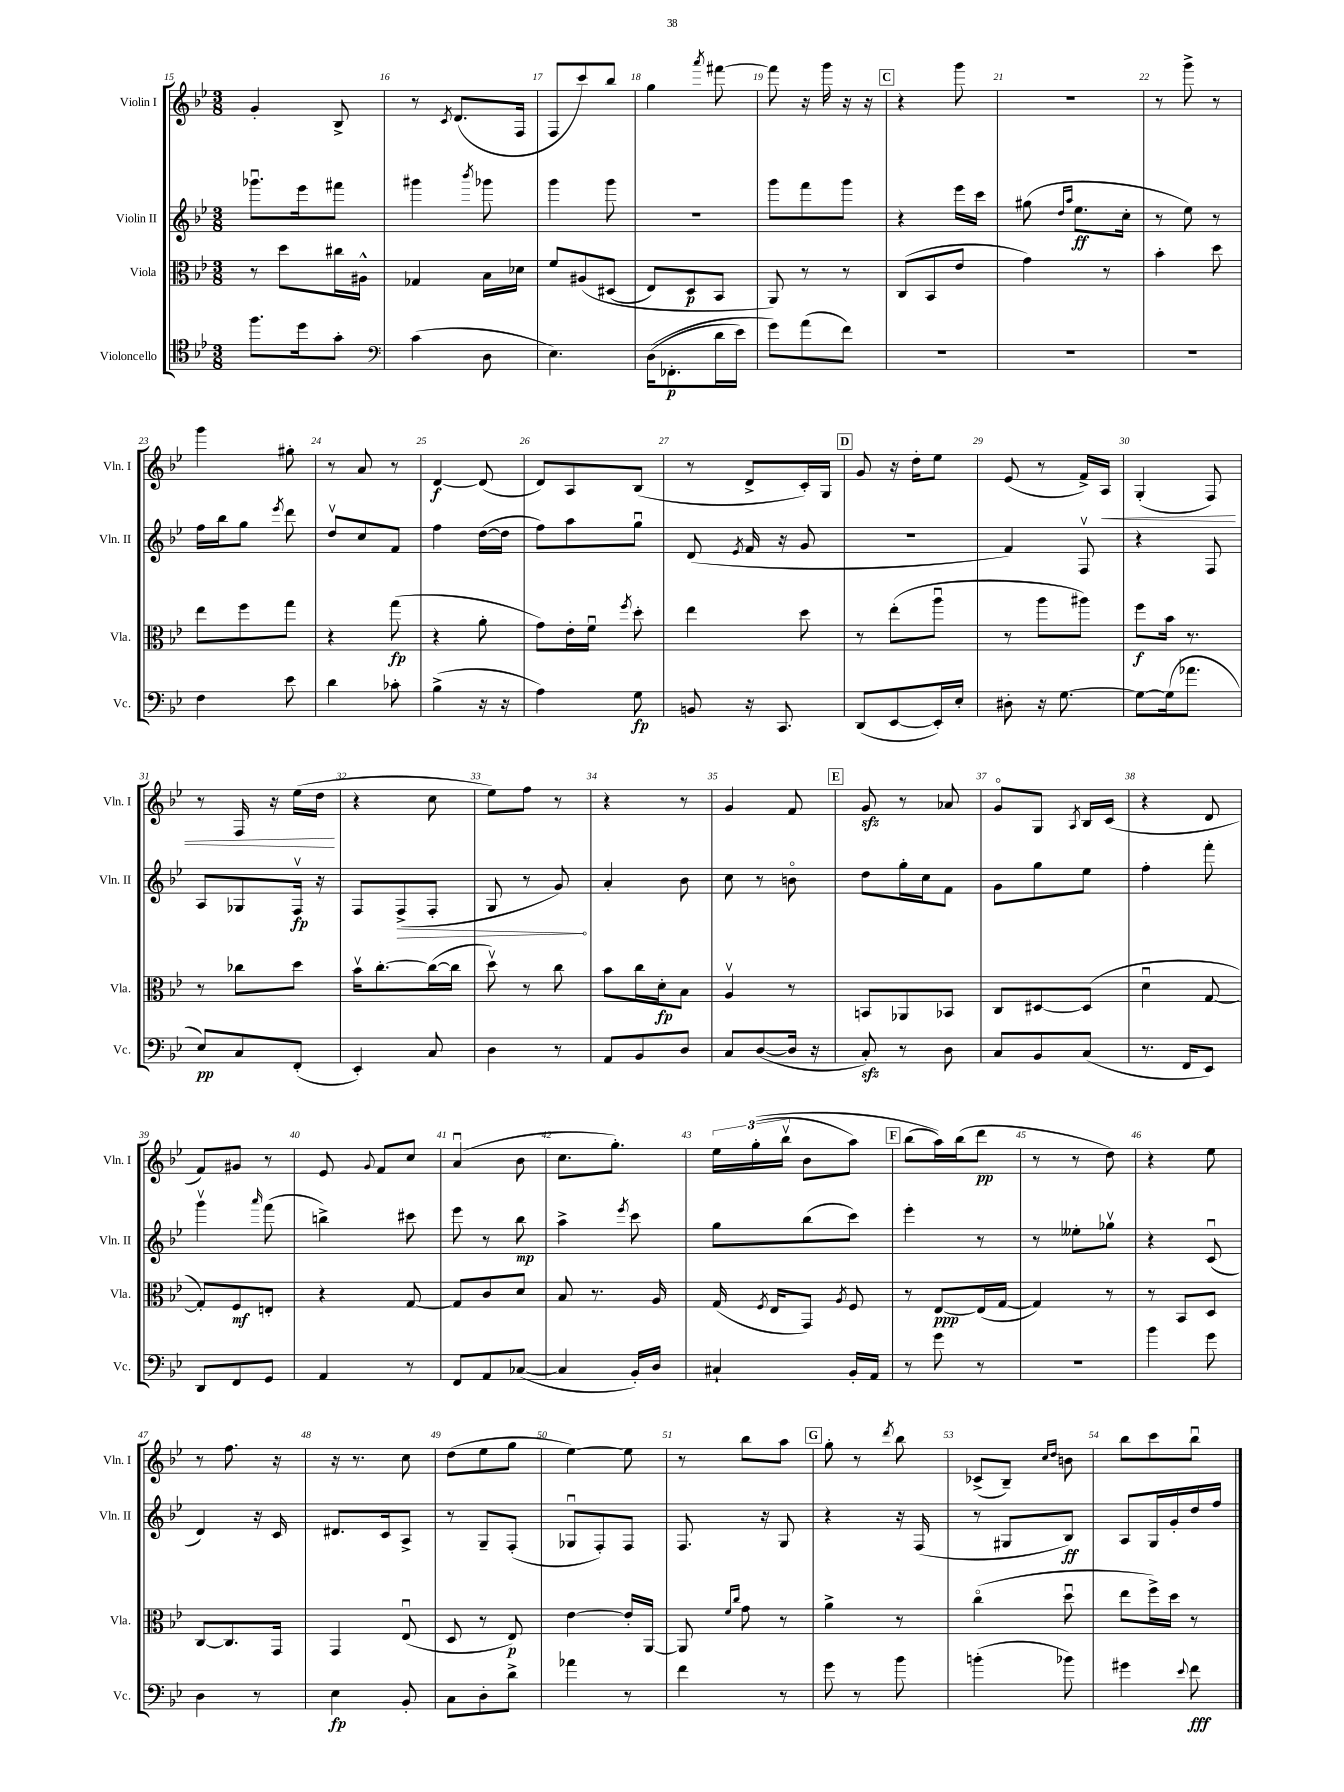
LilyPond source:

<<
\new StaffGroup <<
\new Staff = "s0" \with { instrumentName = "Violin I" shortInstrumentName = "Vln. I" } {
    \clef treble \key bes \major \numericTimeSignature \time 3/8
    \autoBeamOff g'4-. bes8-> |
    r8 \acciaccatura { c'8 } d'8.[( f16] |
    f8[ c'''8) bes''8] |
    g''4 \acciaccatura { a'''8 } fis'''8~ |
    fis'''8 r16 g'''16 r16 r16 |
    \mark \markup { \box "C" } r4 g'''8 |
    R4. |
    r8 g'''8-> r8 |
    g'''4 gis''8-. |
    r8 a'8 r8 |
    d'4~\f d'8( |
    d'8[) a8 bes8]( |
    r8 d'8[-> c'16-.) g16] |
    \mark \markup { \box "D" } g'8 r16 d''16[-. ees''8] |
    ees'8( r8 f'16[->) a16]\< |
    g4-.( f8) |
    r8 f16 r16 ees''16[( d''16]\! |
    r4 c''8 |
    ees''8[) f''8] r8 |
    r4 r8 |
    g'4 f'8 |
    \mark \markup { \box "E" } g'8\sfz r8 aes'8 |
    g'8[\flageolet g8] \acciaccatura { a8 } bes16[ c'16]( |
    r4 d'8 |
    f'8[) gis'8] r8 |
    ees'8 \appoggiatura { g'8 } f'8[ c''8] |
    a'4\downbow( bes'8 |
    c''8.[ g''8.]-.) |
    \tuplet 3/2 { ees''16[ g''16-.(\( bes''16]\upbow } bes'8[ a''8]) |
    \mark \markup { \box "F" } bes''8[( a''16)\) bes''16( d'''8]\pp |
    r8 r8 d''8) |
    r4 ees''8 |
    r8 f''8. r16 |
    r16 r8. c''8 |
    d''8[( ees''8 g''8] |
    ees''4~) ees''8 |
    r8 bes''8[ a''8] |
    \mark \markup { \box "G" } g''8-. r8 \acciaccatura { d'''8 } bes''8 |
    ces'8[->( bes8]--) \grace { c''16[ d''16] } b'8 |
    bes''8[ c'''8 bes''8]\downbow \bar "|." |
}
\new Staff = "s1" \with { instrumentName = "Violin II" shortInstrumentName = "Vln. II" } {
    \clef treble \key bes \major \numericTimeSignature \time 3/8
    \autoBeamOff ges'''8.[\downbow ees'''16 fis'''8] |
    gis'''4 \acciaccatura { bes'''8 } ges'''8 |
    g'''4 g'''8 |
    R4. |
    g'''8[ f'''8 g'''8] |
    \mark \markup { \box "C" } r4 ees'''16[ c'''16] |
    gis''8( \grace { d''16[ a''16] } ees''8.[\ff c''16]-. |
    r8 ees''8) r8 |
    f''16[ bes''16 g''8] \acciaccatura { ees'''8 } d'''8 |
    d''8[\upbow c''8 f'8] |
    f''4 d''16[~( d''16] |
    f''8[) a''8 g''8]\downbow |
    d'8( \acciaccatura { ees'8 } f'16 r16 g'8 |
    \mark \markup { \box "D" } R4. |
    f'4) f8\upbow |
    r4 f8 |
    a8[ ges8 f16]\upbow\fp r16 |
    f8[ \once \override Hairpin.circled-tip = ##t f8->\>( f8]-. |
    g8 r8 g'8\!) |
    a'4-. bes'8 |
    c''8 r8 b'8\flageolet |
    \mark \markup { \box "E" } d''8[ g''16-. c''16 f'8] |
    g'8[ g''8 ees''8] |
    f''4-. f'''8-. |
    g'''4\upbow \grace { a'''16 } f'''8( |
    b''4->) cis'''8 |
    ees'''8 r8 bes''8\mp |
    a''4-> \acciaccatura { ees'''8 } c'''8 |
    g''8[ bes''8( c'''8]) |
    \mark \markup { \box "F" } ees'''4-. r8 |
    r8 eeses''8[-. ges''8]\upbow |
    r4 c'8\downbow( |
    d'4) r16 c'16 |
    dis'8.[ c'16 a8]-> |
    r8 g8[-- f8]-.( |
    ges8[\downbow f8-.) f8] |
    f8. r16 g8 |
    \mark \markup { \box "G" } r4 r16 f16( |
    r8 gis8[ bes8]\ff) |
    a8[ g16 g'16-. d''16 f''16] \bar "|." |
}
\new Staff = "s2" \with { instrumentName = "Viola" shortInstrumentName = "Vla." } {
    \clef alto \key bes \major \numericTimeSignature \time 3/8
    \autoBeamOff r8 d''8[ cis''16 ais16]-^ |
    ges4 bes16[ des'16] |
    f'8[ ais8\( dis8]( |
    ees8[) d8\p bes,8] |
    a,8\) r8 r8 |
    \mark \markup { \box "C" } c8[( bes,8 ees'8] |
    g'4) r8 |
    bes'4-. d''8 |
    ees''8[ f''8 g''8] |
    r4 g''8\fp( |
    r4 a'8-. |
    g'8[) ees'16-. f'16]\downbow \acciaccatura { f''8 } d''8-. |
    ees''4 d''8 |
    \mark \markup { \box "D" } r8 ees''8[-.( a''8]\downbow |
    r8 a''8[ ais''8]) |
    f''8[\f bes'16] r8. |
    r8 ces''8[ d''8] |
    bes'16[\upbow c''8.~-. c''16~( c''16] |
    d''8\upbow) r8 c''8 |
    bes'8[ c''16 d'16-.\fp bes8] |
    a4\upbow r8 |
    \mark \markup { \box "E" } b,8[ aes,8 bes,8] |
    c8[ dis8~ dis8]( |
    d'4\downbow g8~ |
    g8[-.) f8\mf e8]-. |
    r4 g8~ |
    g8[ c'8 d'8] |
    bes8 r8. a16 |
    g16( \acciaccatura { f8 } ees16[ g,8]) \acciaccatura { a8 } f8 |
    \mark \markup { \box "F" } r8 ees8[~\ppp ees16( g16]~ |
    g4) r8 |
    r8 bes,8[ d8] |
    c8[~ c8. g,16] |
    g,4 ees8\downbow( |
    d8 r8 ees8\p) |
    ees'4~ ees'16[-. a,16]~ |
    a,8 \grace { f'16[ c''16] } g'8 r8 |
    \mark \markup { \box "G" } a'4-> r8 |
    c''4\flageolet( d''8\downbow |
    ees''8[ f''16->) d''16] r8 \bar "|." |
}
\new Staff = "s3" \with { instrumentName = "Violoncello" shortInstrumentName = "Vc." } {
    \clef tenor \key bes \major \numericTimeSignature \time 3/8
    \autoBeamOff f''8.[ d''16 g'8]-. |
    \clef bass c'4( d8 |
    ees4.) |
    d16[(\( fes,8.-.\p d'16 ees'16]) |
    g'8[\) a'8( f'8]) |
    \mark \markup { \box "C" } R4. |
    R4. |
    R4. |
    f4 ees'8 |
    d'4 ces'8-. |
    bes4->( r16 r16 |
    a4) g8\fp |
    b,8 r16 c,8. |
    \mark \markup { \box "D" } d,8[( ees,8~ ees,16-.) ees16]-. |
    dis8-. r16 g8.~ |
    g8[~ g16( aes'8.] |
    ees8[\pp) c8 f,8]-.( |
    ees,4-.) c8 |
    d4 r8 |
    a,8[ bes,8 d8] |
    c8[ d8~( d16] r16 |
    \mark \markup { \box "E" } c8-.\sfz) r8 d8 |
    c8[ bes,8 c8]( |
    r8. f,16[ ees,8]) |
    d,8[ f,8 g,8] |
    a,4 r8 |
    f,8[ a,8 ces8]~( |
    ces4 bes,16[-.) d16] |
    cis4-! bes,16[-. a,16] |
    \mark \markup { \box "F" } r8 g'8 r8 |
    R4. |
    bes'4 g'8 |
    d4 r8 |
    ees4\fp bes,8-. |
    c8[ d8-. d'8]-> |
    aes'4 r8 |
    f'4 r8 |
    \mark \markup { \box "G" } g'8 r8 bes'8 |
    b'4-.( bes'8) |
    gis'4 \appoggiatura { ees'8 } f'8\fff \bar "|." |
}
>>
>>
\layout { \context { \Score currentBarNumber = #15 \override BarNumber.break-visibility = ##(#f #t #t) barNumberVisibility = #all-bar-numbers-visible } }
